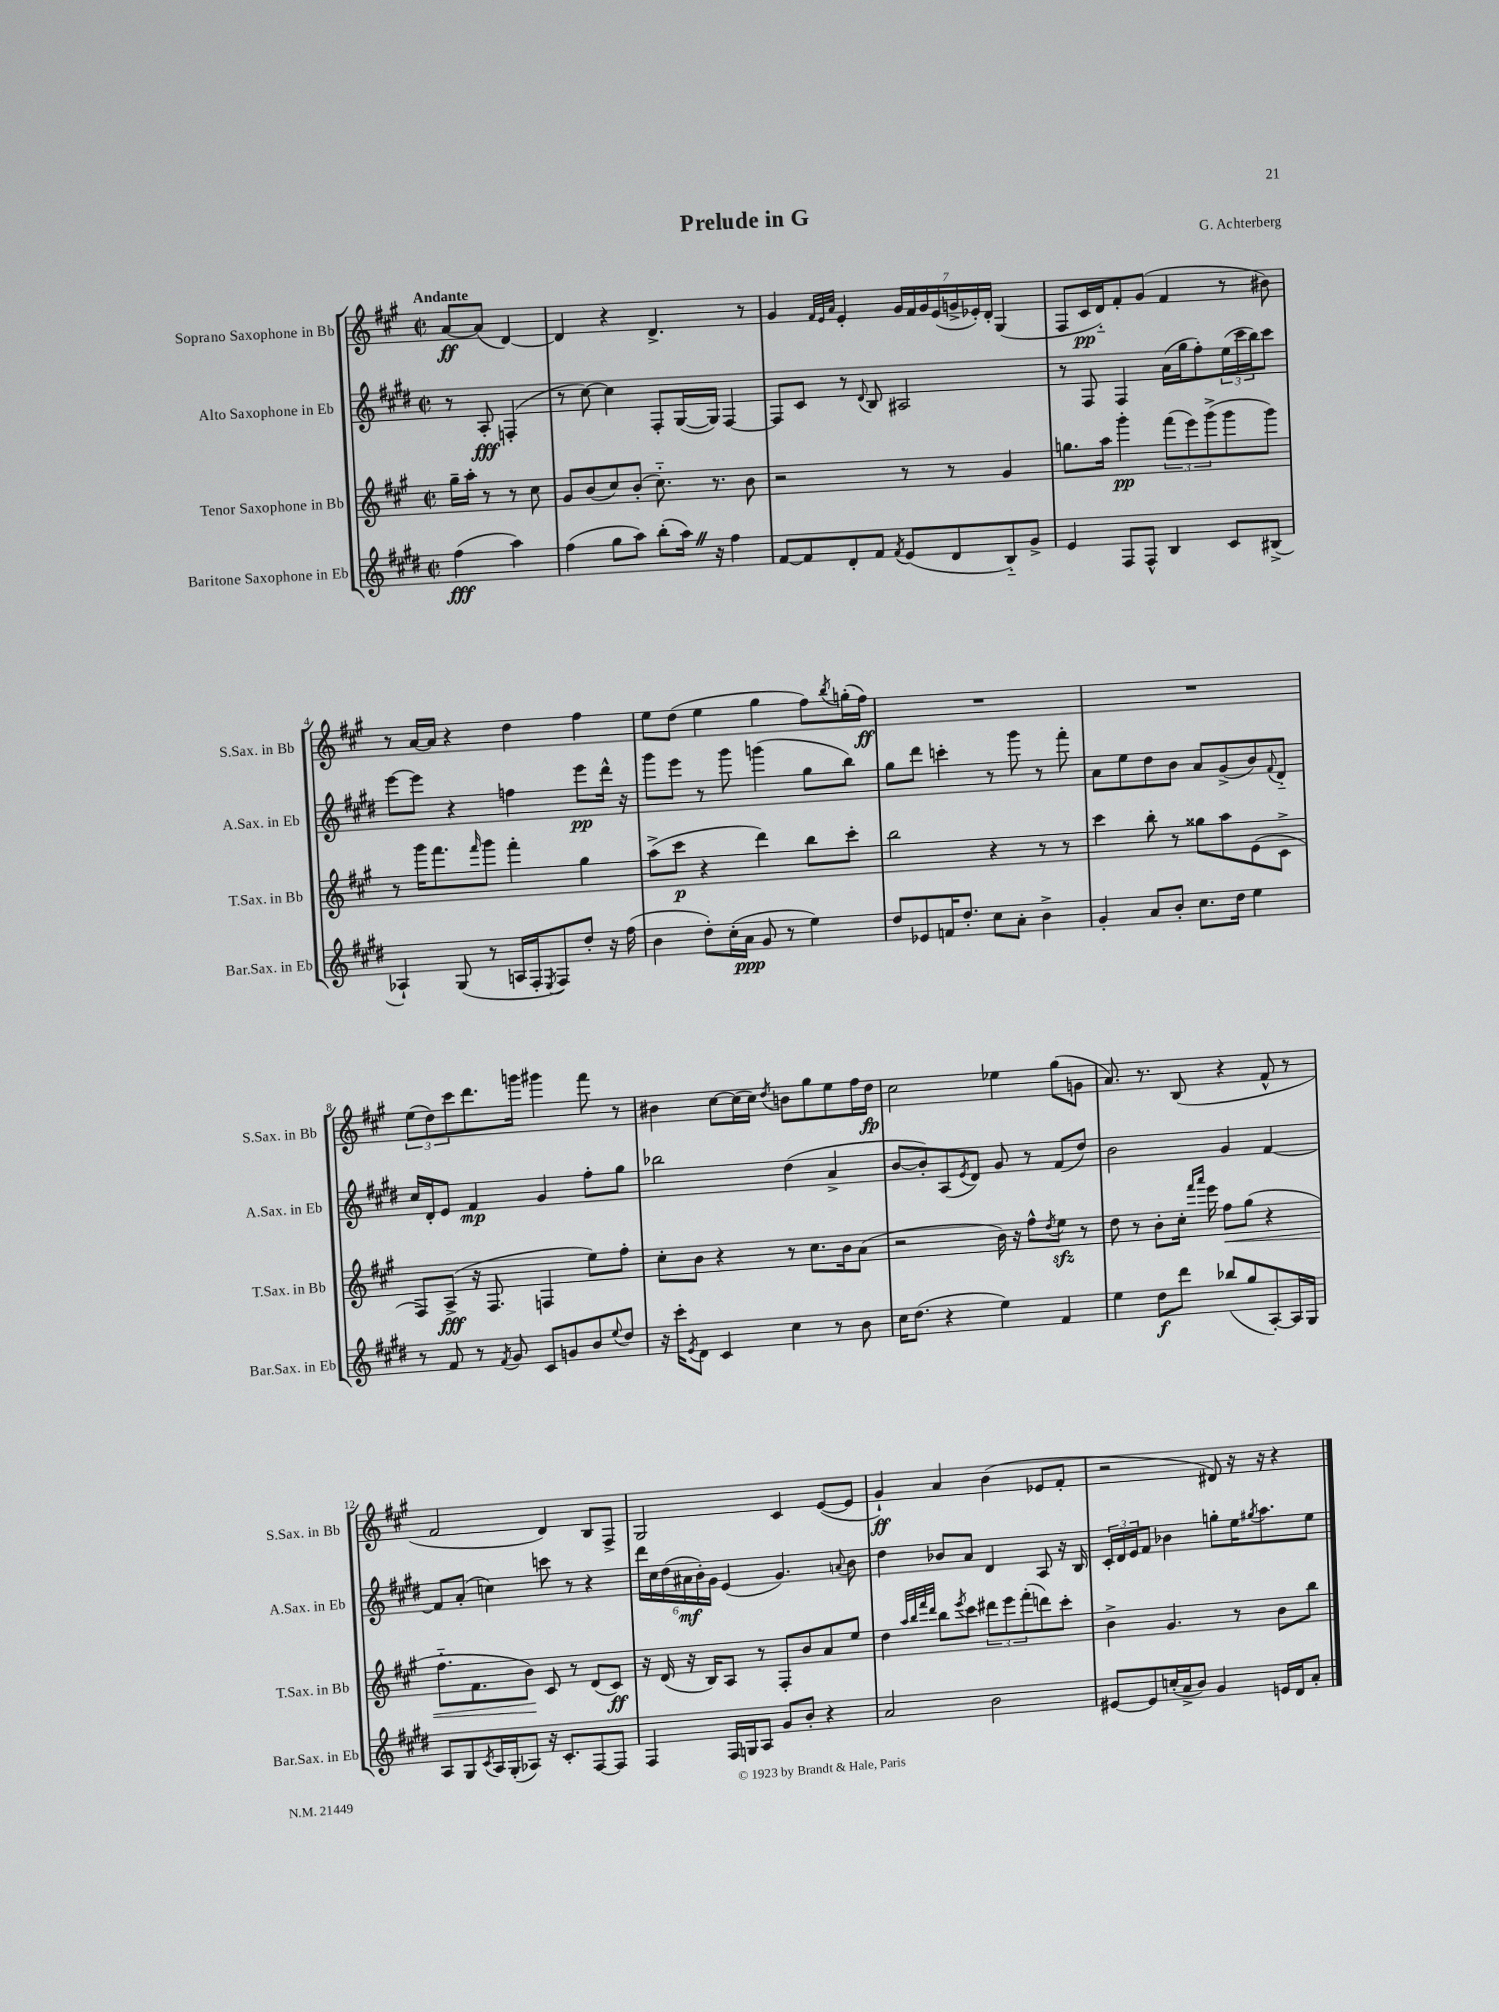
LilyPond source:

\header { title = "Prelude in G" composer = "G. Achterberg" }
<<
\new StaffGroup <<
\new Staff = "s0" \with { instrumentName = "Soprano Saxophone in Bb" shortInstrumentName = "S.Sax. in Bb" } {
    \clef treble \key a \major \defaultTimeSignature \time 2/2 \partial 2 \tempo "Andante"
    a'8~\ff a'8( d'4~) |
    d'4 r4 d'4.-> r8 |
    gis'4 \grace { fis'32 e'32 a'32 } e'4-. \tuplet 7/4 { gis'16 fis'16 gis'16 e'16( g'16-> ees'16-.) d'16-. } gis4( |
    fis8 cis'16\pp d'16-_) fis'8-. gis'8( fis'4 r8 bis'8) |
    r8 a'16~ a'16 r4 d''4 fis''4 |
    e''8 d''8( e''4 gis''4 fis''8) \acciaccatura { b''8 } g''16-.( fis''16\ff) |
    R1 |
    R1 |
    \tuplet 3/2 { e''8( d''8) cis'''8 } d'''8. g'''16 gis'''4 fis'''8 r8 |
    bis'4 cis''8~ cis''16( cis''16) \acciaccatura { d''8 } b'8 gis''8 e''8 fis''16 d''16\fp |
    cis''2 ees''4 gis''8( g'8 |
    a'8.) r8. b8( r4 fis'8-^ r8 |
    fis'2 d'4) b8 fis8-> |
    gis2 cis'4 e'8~( e'8 |
    gis'4-!\ff) a'4 b'4( ees'8 fis'8-. |
    r2 dis'8) r16 r16 r4 \bar "|." |
}
\new Staff = "s1" \with { instrumentName = "Alto Saxophone in Eb" shortInstrumentName = "A.Sax. in Eb" } {
    \clef treble \key e \major \defaultTimeSignature \time 2/2 \partial 2
    r8 a8-.\fff f4-.( |
    r8 cis''8~) cis''4 fis8-. gis16~( gis16) fis4~ |
    fis8 cis'8 r8 \appoggiatura { dis'8 } b8 ais2 |
    r8 fis8 fis4 a'16( gis''16 fis''8-.) \tuplet 3/2 { e''16( cis'''16 b''16) } cis'''8 |
    e'''8~ e'''8 r4 f''4 e'''8\pp dis'''16-^ r16 |
    gis'''8 e'''8 r8 gis'''8 g'''4( gis''8 b''8) |
    gis''8 dis'''8 c'''4-. r8 gis'''8 r8 fis'''8-. |
    a'8 e''8 dis''8 b'8 a'8 gis'8->( b'8) \appoggiatura { fis'8 } dis'8-_ |
    cis''16 dis'16-. e'8 fis'4\mp gis'4 fis''8-. gis''8 |
    bes''2 dis''4( a'4-> |
    b'8~ b'8-.) a8( \acciaccatura { e'8 } dis'8) gis'8 r8 fis'8( dis''8) |
    b'2 gis'4 fis'4~ |
    fis'8 a'8-.( c''4) c'''8 r8 r4 |
    \tuplet 6/4 { dis'''16 cis''16 dis''16( ais'16\mf b'16-.) gis'16 } e'4( gis'4.) \appoggiatura { a'8 } b'8 |
    dis''4 bes'8 a'8 dis'4 a8 r16 b16 |
    \tuplet 3/2 { cis'16-. dis'16 e'16 } fis'8 bes'4 g''8-. e''16 \acciaccatura { gis''8 } a''8. e''8 \bar "|." |
}
\new Staff = "s2" \with { instrumentName = "Tenor Saxophone in Bb" shortInstrumentName = "T.Sax. in Bb" } {
    \clef treble \key a \major \defaultTimeSignature \time 2/2 \partial 2
    gis''16-- a''16-. r8 r8 cis''8 |
    gis'8 b'8( cis''8) b'8-.( cis''8.-_) r8. b'8 |
    r2 r8 r8 gis'4 |
    g''8. a''16 gis'''4-.\pp \tuplet 3/2 { fis'''8( e'''8) gis'''8->( } gis'''8 gis'''8) |
    r8 gis'''16 fis'''8. \grace { fis'''16 } gis'''8 fis'''4-. gis''4 |
    a''8->( cis'''8\p r4 d'''4) b''8 cis'''8-. |
    b''2 r4 r8 r8 |
    cis'''4 b''8-. r8 gisis''8 a''8 e'8( cis'8-> |
    fis8) a8->\fff( r16 fis8. f4 e''8) fis''8-. |
    cis''8-. b'8 r4 r8 cis''8. b'16 a'8( |
    r2 b'16) r16 fis''8-^ \acciaccatura { d''8 } e''8\sfz r8 |
    d''8 r8 b'8-. cis''16-. \grace { fis'''16 a'''16 } e'''16 fis''8\< gis''8( r4 |
    fis''8.-_ fis'8. b'8\!) cis'8 r8 d'8( cis'8\ff) |
    r16 d'16( r16 b16) a8 r8 fis8-. b'8 a'8 e''8 |
    d''4 \grace { a''32 b''32 fis'''32 d'''32 } b''8 \acciaccatura { e'''8 } cis'''8 \tuplet 3/2 { dis'''8 e'''8 fis'''8-.( } d'''8) cis'''8-. |
    b'4-> gis'4. r8 b'8 b''8 \bar "|." |
}
\new Staff = "s3" \with { instrumentName = "Baritone Saxophone in Eb" shortInstrumentName = "Bar.Sax. in Eb" } {
    \clef treble \key e \major \defaultTimeSignature \time 2/2 \partial 2
    fis''4\fff( a''4) |
    fis''4( gis''8 a''8) b''8-.( a''16) \once \override BreathingSign.text = \markup { \musicglyph "scripts.caesura.straight" } \breathe r16 fis''4 |
    fis'8~ fis'8 dis'8-. fis'8 \acciaccatura { fis'8 } e'8( dis'8 b8-_) gis'8-> |
    e'4 fis8 fis8-^ b4 cis'8 bis8->( |
    aes4-!) gis8( r8 a16 fis16-. \acciaccatura { e8 } fis8) dis''8-. r16 fis''16( |
    b'4 dis''8-.) cis''16-.( a'16\ppp gis'8 r8 e''4) |
    dis''8 ees'8 f'16 dis''8.-. cis''8 a'8-. b'4-> |
    gis'4-. a'8 b'8-. cis''8. dis''16 e''4 |
    r8 fis'8 r8 \acciaccatura { fis'8 } gis'8 cis'8 g'8 b'8 \appoggiatura { e''8 } dis''8 |
    r16 cis'''16-. \acciaccatura { e'8 } dis'8 cis'4 cis''4 r8 b'8 |
    cis''16 dis''8.( r4 e''4) fis'4 |
    e''4 dis''8\f dis'''8 bes''8( gis''8 a8~-.) a16 gis16 |
    a8 gis8 \acciaccatura { cis'8 } a16 gis16-.( aes8) r16 cis'8.-. fis8~ fis8 |
    fis4 fis16 g16 a8 gis'8 b'8-. r4 |
    a'2 b'2 |
    eis'8~ eis'8 c''16-.( a'16-> b'8) gis'4 e'16 dis'16 a'8-. \bar "|." |
}
>>
>>
